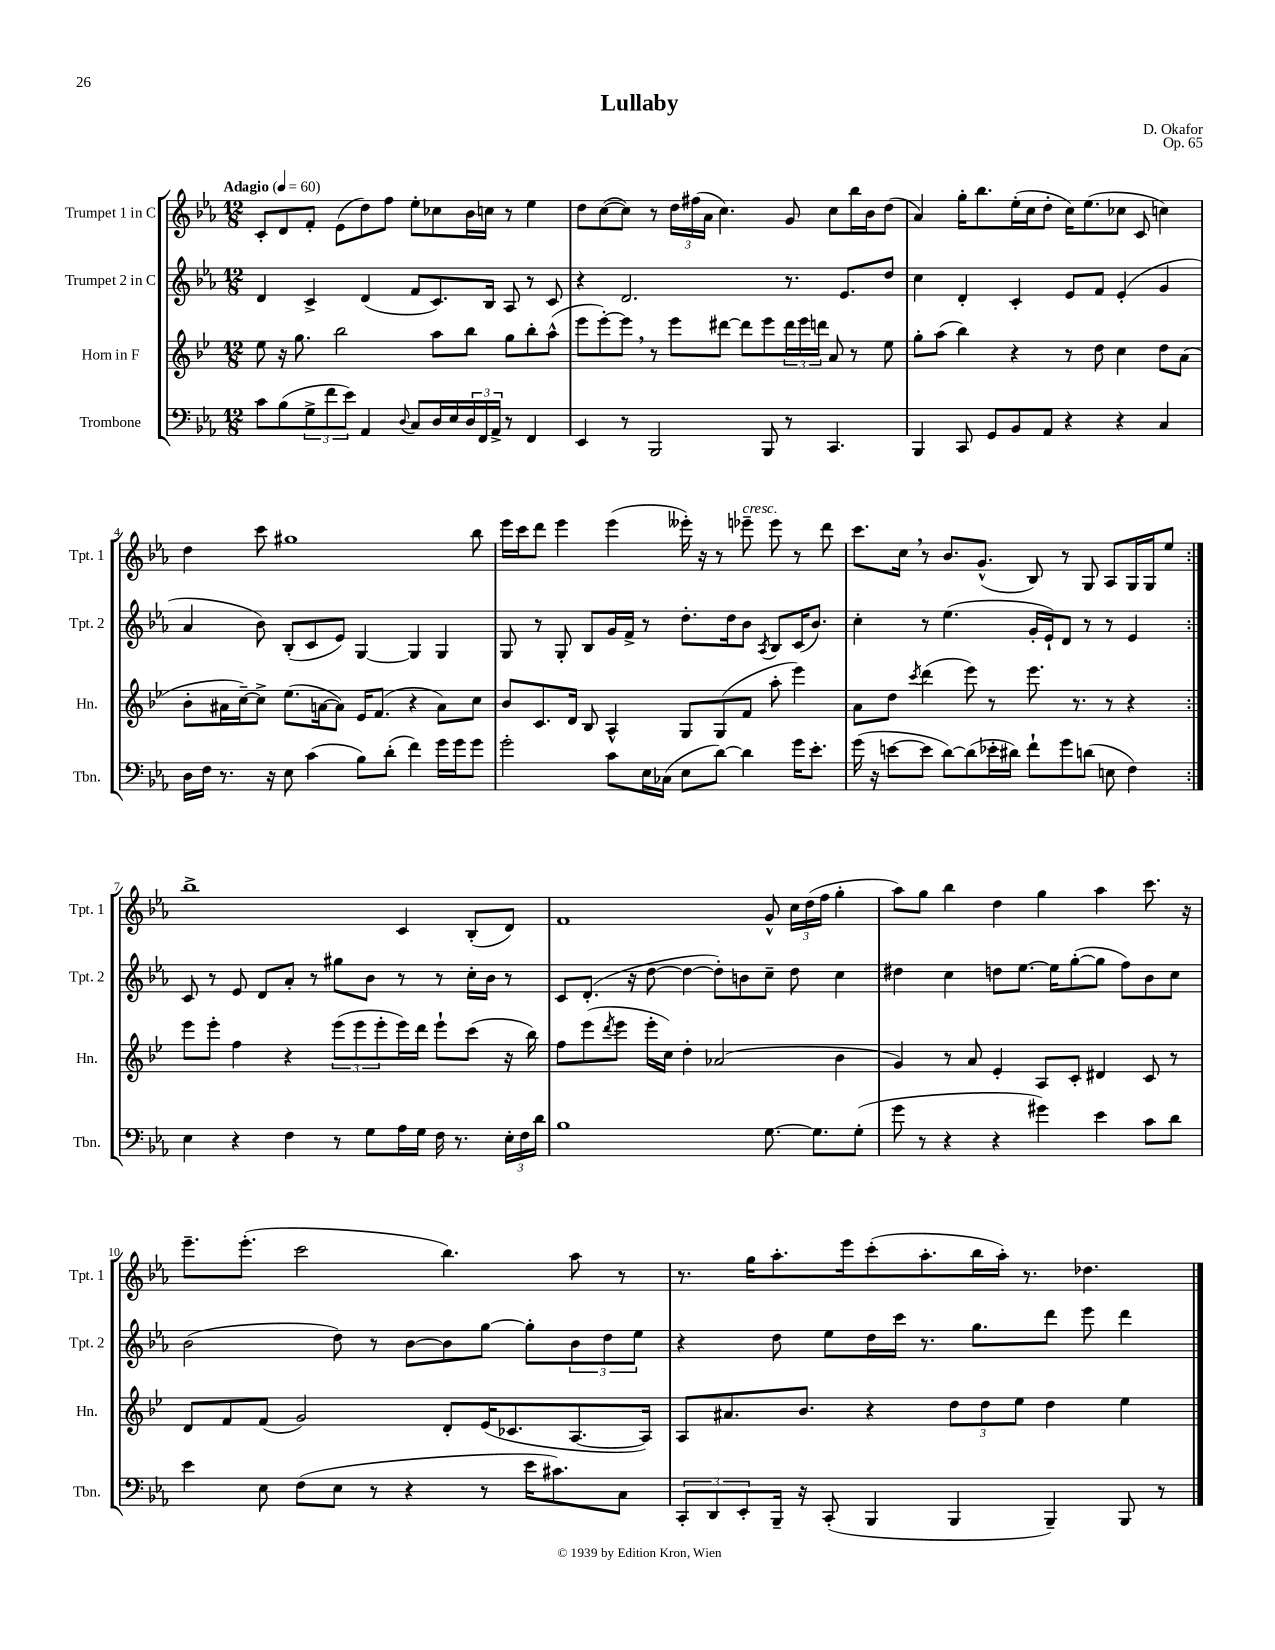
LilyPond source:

\header { title = "Lullaby" composer = "D. Okafor" opus = "Op. 65" }
<<
\new StaffGroup <<
\new Staff = "s0" \with { instrumentName = "Trumpet 1 in C" shortInstrumentName = "Tpt. 1" } {
    \clef treble \key ees \major \numericTimeSignature \time 12/8 \tempo "Adagio" 4 = 60
    \repeat volta 2 { c'8-. d'8 f'8-. ees'8( d''8) f''8 ees''8-. ces''8 bes'16 c''16 r8 ees''4 |
    d''8 c''8~( c''8) r8 \tuplet 3/2 { d''16 fis''16( aes'16 } c''4.) g'8 c''8 bes''16 bes'16 d''8( |
    aes'4) g''16-. bes''8. ees''16-.( c''16 d''8-. c''16) ees''8.( ces''8 c'8 c''4) |
    d''4 c'''8 gis''1 bes''8 |
    ees'''16 c'''16 d'''8 ees'''4 ees'''4( eeses'''16-.) r16 r8 ees'''8--^\markup { \italic "cresc." } ees'''8 r8 d'''8 |
    c'''8. c''16 \breathe r8 bes'8. g'8.-^( bes8) r8 g8 aes8 g16 g16 ees''8 | }
    bes''1-> c'4 bes8-.( d'8) |
    f'1 g'8-^ \tuplet 3/2 { c''16 d''16( f''16 } g''4-. |
    aes''8) g''8 bes''4 d''4 g''4 aes''4 c'''8. r16 |
    ees'''8.-- ees'''8.-.( c'''2 bes''4.) aes''8 r8 |
    r8. g''16 aes''8.-. ees'''16 c'''8-.( aes''8.-. bes''16 aes''16-.) r8. des''4. \bar "|." |
}
\new Staff = "s1" \with { instrumentName = "Trumpet 2 in C" shortInstrumentName = "Tpt. 2" } {
    \clef treble \key ees \major \numericTimeSignature \time 12/8
    \repeat volta 2 { d'4 c'4-> d'4( f'8 c'8.) bes16 aes8 r8 c'8 |
    r4 d'2. r8. ees'8. d''8 |
    c''4 d'4-. c'4-. ees'8 f'8 ees'4-.( g'4 |
    aes'4 bes'8) bes8-.( c'8 ees'8) g4~ g4 g4 |
    g8 r8 g8-. bes8 g'16 f'16-> r8 d''8.-. d''16 bes'8 \acciaccatura { aes8 } bes8 c'16( bes'8.) |
    c''4-. r8 ees''4.( g'16-. ees'16-!) d'8 r8 r8 ees'4 | }
    c'8 r8 ees'8 d'8 aes'8-. r8 gis''8 bes'8 r8 r8 c''16-. bes'16 r8 |
    c'8 d'8.-.( r16 d''8~ d''4~ d''8-.) b'8 c''8-- d''8 c''4 |
    dis''4 c''4 d''8 ees''8.~ ees''16 g''8~-.( g''8 f''8) bes'8 c''8 |
    bes'2( d''8) r8 bes'8~ bes'8 g''8~ g''8-. \tuplet 3/2 { bes'8 d''8 ees''8 } |
    r4 d''8 ees''8 d''16 c'''16 r8. g''8. d'''8 ees'''8 d'''4 \bar "|." |
}
\new Staff = "s2" \with { instrumentName = "Horn in F" shortInstrumentName = "Hn." } {
    \clef treble \key bes \major \numericTimeSignature \time 12/8
    \repeat volta 2 { ees''8 r16 g''8. bes''2 a''8 bes''8 g''8 bes''8-. a''8-^( |
    ees'''8 ees'''8~-.) ees'''8 \breathe r8 ees'''8 dis'''8~ dis'''8 ees'''8 \tuplet 3/2 { dis'''16 ees'''16 d'''16 } a'8 r8 ees''8 |
    g''8-. a''8( bes''4) r4 r8 d''8 c''4 d''8 a'8( |
    bes'8-. ais'16 c''16~--) c''8-> ees''8.( a'16~ a'8) ees'16 f'8.( r4 a'8) c''8 |
    bes'8 c'8. d'16 bes8 a4-^ g8 g8( f'8 a''8-. ees'''4) |
    a'8 d''8 \acciaccatura { c'''8 } d'''4( ees'''8) r8 ees'''8. r8. r8 r4 | }
    ees'''8 ees'''8-. f''4 r4 \tuplet 3/2 { ees'''8( ees'''8 ees'''8-. } ees'''16) d'''16 ees'''8-! c'''8( r16 bes''16) |
    f''8 ees'''8( \acciaccatura { d'''8 } ees'''8 ees'''16-. c''16) d''4-. aes'2( bes'4 |
    g'4) r8 a'8 ees'4-. a8 c'8-. dis'4 c'8 r8 |
    d'8 f'8 f'8( g'2) d'8-. ees'16( ces'8. a8.~ a16) |
    a8 ais'8. bes'8. r4 \tuplet 3/2 { d''8 d''8 ees''8 } d''4 ees''4 \bar "|." |
}
\new Staff = "s3" \with { instrumentName = "Trombone" shortInstrumentName = "Tbn." } {
    \clef bass \key ees \major \numericTimeSignature \time 12/8
    \repeat volta 2 { c'8 bes8( \tuplet 3/2 { g8-> f'8 ees'8) } aes,4 \appoggiatura { d8 } c8 d16 ees16 \tuplet 3/2 { d16 f,16 aes,16-> } r8 f,4 |
    ees,4 r8 bes,,2 bes,,8 r8 c,4. |
    bes,,4 c,8 g,8 bes,8 aes,8 r4 r4 c4 |
    d16 f16 r8. r16 ees8 c'4( bes8) d'8-.( f'4) g'16 g'16 g'8 |
    g'2-. c'8 ees16 ces16( ees8 d'8~) d'4 g'16 ees'8.-. |
    g'16( r16 e'8~ e'8 d'8~) d'8( ees'16-. dis'16) f'8-! g'8 d'8( e8 f4) | }
    ees4 r4 f4 r8 g8 aes16 g16 f16 r8. \tuplet 3/2 { ees16-. f16 d'16 } |
    bes1 g8.~ g8. g8-.( |
    g'8 r8 r4 r4 gis'4) ees'4 c'8 d'8 |
    ees'4 ees8 f8( ees8 r8 r4 r8 ees'16 cis'8.) c8 |
    \tuplet 3/2 { c,8-. d,8 ees,8-. } bes,,16-- r16 c,8-.( bes,,4 bes,,4 bes,,4--) bes,,8 r8 \bar "|." |
}
>>
>>
